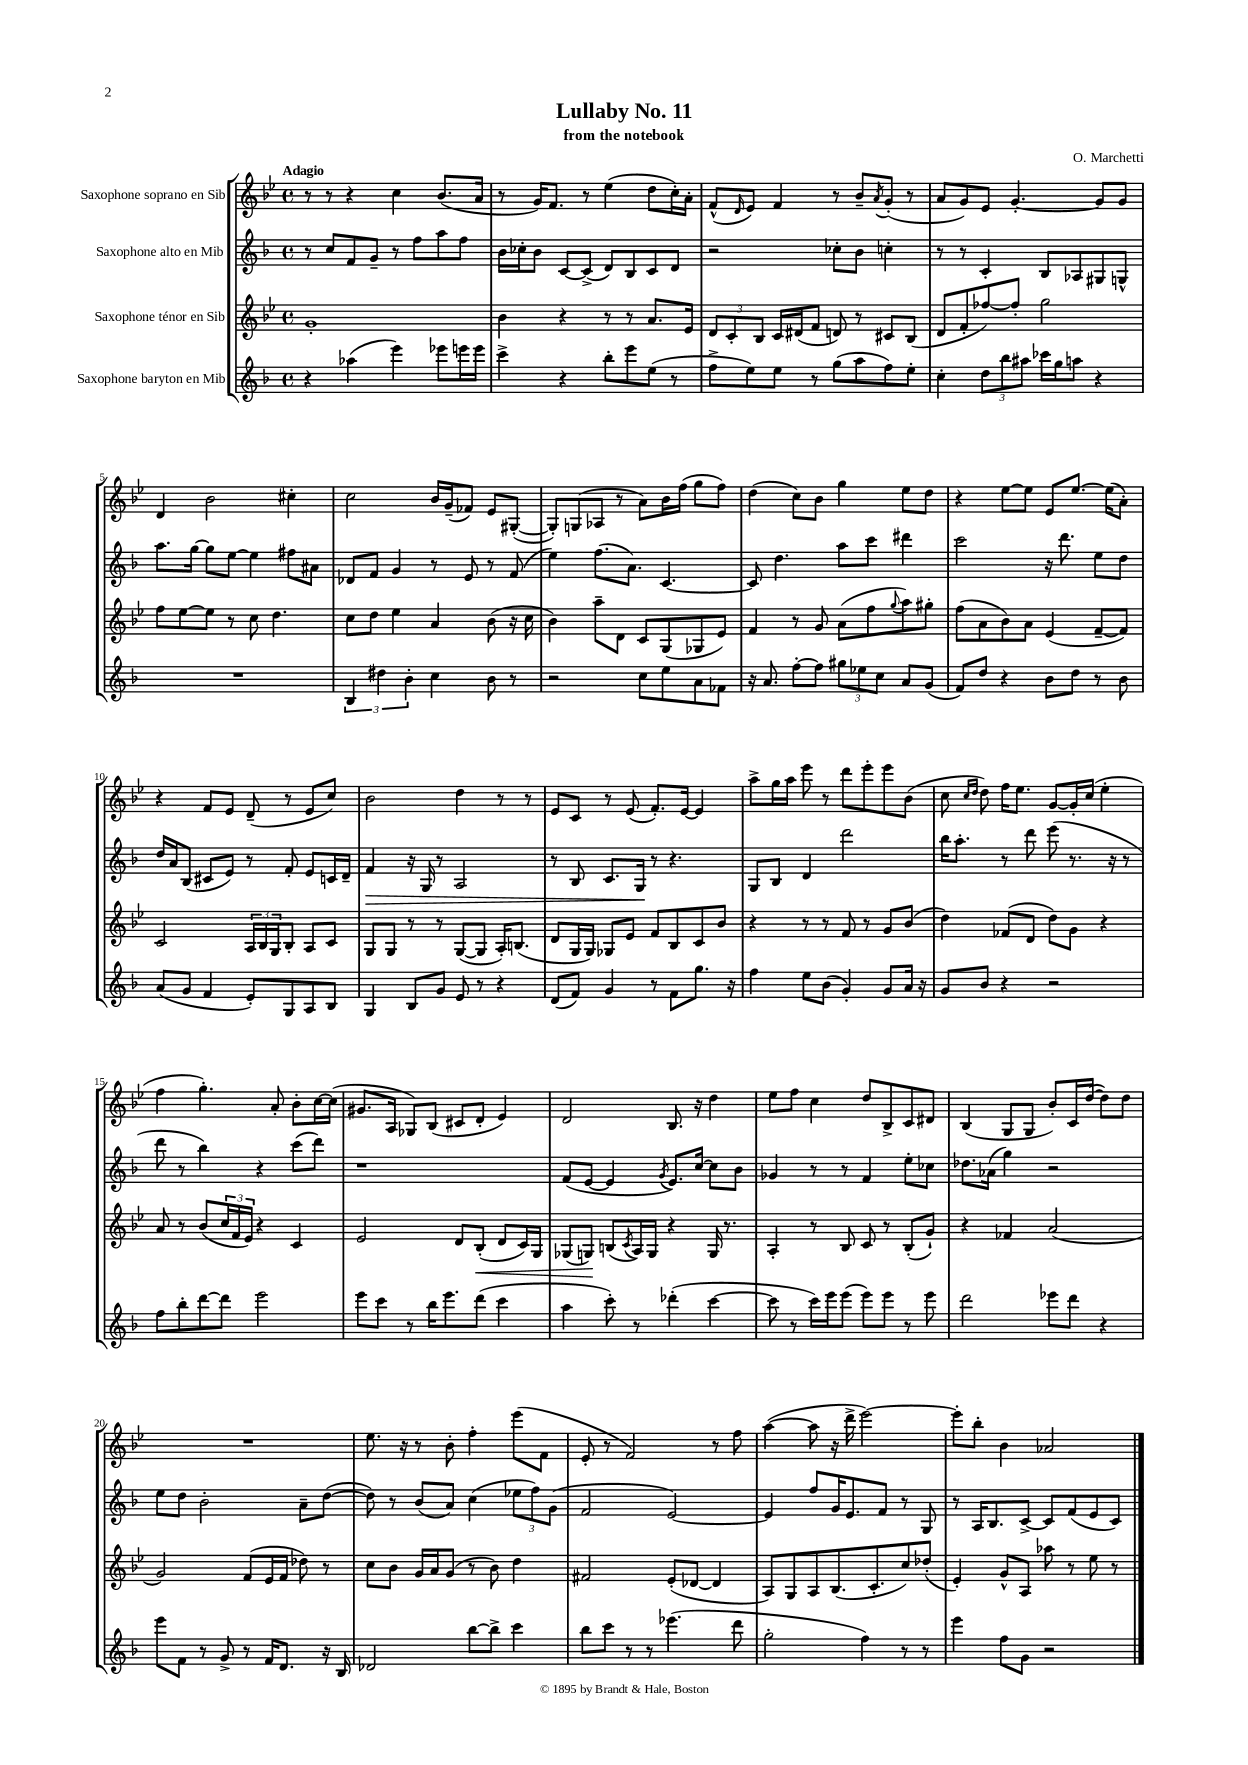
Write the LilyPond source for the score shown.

\header { title = "Lullaby No. 11" composer = "O. Marchetti" subtitle = "from the notebook" }
<<
\new StaffGroup <<
\new Staff = "s0" \with { instrumentName = "Saxophone soprano en Sib" } {
    \clef treble \key bes \major \defaultTimeSignature \time 4/4 \tempo "Adagio"
    r8 r8 r4 c''4 bes'8.( a'16 |
    r8 g'16) f'8. r8 ees''4( d''8 c''16-.) a'16-. |
    f'8-^( \grace { d'16 } ees'8) f'4 r8 bes'8-- \acciaccatura { a'8 } g'8-.( r8 |
    a'8 g'8) ees'8 g'4.~-. g'8 g'8 |
    d'4 bes'2 cis''4-. |
    c''2 bes'16 g'16--( fes'8) ees'8 gis8~-.( |
    gis8-.) g8( aes8 r8 a'8) bes'16 f''16( g''8 f''8) |
    d''4( c''8) bes'8 g''4 ees''8 d''8 |
    r4 ees''8~ ees''8 ees'8 ees''8.~ ees''16( a'8-.) |
    r4 f'8 ees'8 d'8--( r8 ees'8 c''8) |
    bes'2 d''4 r8 r8 |
    ees'8 c'8 r8 ees'8( f'8.-.) ees'16~ ees'4 |
    a''8-> g''16 a''16 ees'''8 r8 d'''8 ees'''8-. ees'''8 bes'8( |
    c''8 \grace { c''16 d''16 } d''8) f''16 ees''8. g'8~ g'16-. c''16( ees''4-. |
    f''4 g''4.-.) a'8-. bes'8-. c''16~ c''16( |
    gis'8. a16 ges8) bes8( cis'8 d'8-. ees'4) |
    d'2 bes8. r16 d''4 |
    ees''8 f''8 c''4 d''8 bes8-> c'8 dis'8 |
    bes4( g8 g8 bes'8-.) c'16 d''16~( d''8) d''8 |
    R1 |
    ees''8. r16 r8 bes'8-. f''4-. ees'''8( f'8 |
    ees'8-. r8 f'2) r8 f''8 |
    a''4~( a''8 r16 d'''16-> ees'''2~) |
    ees'''8-. bes''8-. bes'4 aes'2 \bar "|." |
}
\new Staff = "s1" \with { instrumentName = "Saxophone alto en Mib" } {
    \clef treble \key f \major \defaultTimeSignature \time 4/4
    r8 c''8 f'8 g'8-- r8 f''8 a''8 f''8 |
    bes'16 ces''16-. bes'8 c'8~ c'8->( d'8) bes8 c'8 d'8 |
    r2 ces''8-. bes'8 c''4-. |
    r8 r8 c'4-. bes8 aes8 gis8 g8-^ |
    a''8. g''16~ g''8 e''8~ e''4 fis''8 ais'8 |
    des'8 f'8 g'4 r8 e'8 r8 f'8( |
    e''4) f''8.( a'8.) c'4.~ |
    c'8 d''4. a''8 c'''8 dis'''4 |
    c'''2 r16 d'''8. e''8 d''8 |
    d''16 a'16 bes8( cis'8 e'8) r8 f'8-. e'8 c'16 d'16-- |
    f'4\> r16 g16 r8 a2 |
    r8 bes8 c'8. g16\! r8 r4. |
    g8 bes8 d'4 d'''2 |
    bes''16 a''8.-. r8 d'''8 e'''8( r8. r16 r8 |
    d'''8 r8 bes''4) r4 c'''8( d'''8) |
    r1 |
    f'8( e'8~ e'4 \acciaccatura { g'8 } e'8.) c''16~ c''8 bes'8 |
    ges'4 r8 r8 f'4 e''8-. ces''8 |
    des''8. aes'16( g''4) r2 |
    e''8 d''8 bes'2-. a'8-- d''8~( |
    d''8) r8 bes'8( a'8) c''4( \tuplet 3/2 { ees''8 f''8) g'8( } |
    f'2 e'2~) |
    e'4 f''8 g'16 e'8. f'8 r8 g8 |
    r8 a16 bes8. c'8~-> c'8 f'8( e'8 c'8) \bar "|." |
}
\new Staff = "s2" \with { instrumentName = "Saxophone ténor en Sib" } {
    \clef treble \key bes \major \defaultTimeSignature \time 4/4
    g'1-. |
    bes'4 r4 r8 r8 a'8. ees'16 |
    \tuplet 3/2 { d'8 c'8-. bes8 } c'16 dis'16( f'8 d'8) r8 cis'8 bes8( |
    d'8 f'8-. fes''8~) fes''8-. g''2 |
    f''8 ees''8~ ees''8 r8 c''8 d''4. |
    c''8 d''8 ees''4 a'4 bes'8( r16 c''16 |
    bes'4) a''8-- d'8 c'8 g8( ges8 ees'8) |
    f'4 r8 g'8 a'8( f''8 \appoggiatura { g''8 } a''8) gis''8-. |
    f''8( a'8 bes'8) a'8 ees'4( f'8~-- f'8) |
    c'2 \tuplet 3/2 { a16 bes16 g16 } bes8-. a8 c'8 |
    g8 g8 r8 r8 g8~( g8 a16-.) b8.( |
    d'8 g16 g16) ges8 ees'8 f'8 bes8 c'8 bes'8 |
    r4 r8 r8 f'8 r8 g'8 bes'8( |
    d''4) fes'8( d'8 d''8) g'8 r4 |
    a'8 r8 bes'8( \tuplet 3/2 { c''16 f'16 ees'16) } r4 c'4 |
    ees'2 d'8 bes8-.\<( d'8 c'16) g16 |
    ges8( g8\!) b8( \acciaccatura { c'8 } a16) g16 r4 g16 r8. |
    a4-. r8 bes8 c'8 r8 bes8-.( g'8-!) |
    r4 fes'4 a'2( |
    g'2) f'8( ees'16 f'16 des''8) r8 |
    c''8 bes'8 g'16 a'16 g'8( r8 bes'8) d''4 |
    fis'2 ees'8-.( des'8~ des'4 |
    a8) g8 a8 bes8.( c'8.-. c''8) des''8-.( |
    ees'4-.) g'8-^ a8 aes''8 r8 ees''8 r8 \bar "|." |
}
\new Staff = "s3" \with { instrumentName = "Saxophone baryton en Mib" } {
    \clef treble \key f \major \defaultTimeSignature \time 4/4
    r4 aes''4( e'''4) ees'''8 e'''16 e'''16 |
    c'''4-> r4 bes''8-. e'''8 e''8( r8 |
    f''8-> e''8) e''8 r8 g''8( a''8 f''8) e''8-. |
    c''4-. \tuplet 3/2 { d''8 bes''8 ais''8 } ces'''16 g''16 a''8 r4 |
    R1 |
    \tuplet 3/2 { bes4 dis''4 bes'4-. } c''4 bes'8 r8 |
    r2 c''8 e''8 a'8 fes'8 |
    r16 a'8. f''8~-. f''8 \tuplet 3/2 { gis''8 ees''8 c''8 } a'8 g'8( |
    f'8) d''8 r4 bes'8 d''8 r8 bes'8 |
    a'8( g'8 f'4 e'8-.) g8 a8 bes8 |
    g4 bes8 g'8 e'8 r8 r4 |
    d'8( f'8) g'4 r8 f'8 g''8. r16 |
    f''4 e''8 bes'8( g'4-.) g'8 a'16 r16 |
    g'8 bes'8 r4 r2 |
    f''8 bes''8-. d'''8~ d'''8 e'''2 |
    e'''8 c'''8 r8 bes''16 e'''8. d'''8( c'''4 |
    a''4 c'''8-.) r8 des'''4-.( c'''4~ |
    c'''8 r8 c'''16) e'''16 e'''8( e'''8) e'''8 r8 e'''8 |
    d'''2 ees'''8 d'''8 r4 |
    e'''8 f'8 r8 g'8-> r8 f'16 d'8. r16 bes16 |
    des'2 bes''8~ bes''8-> c'''4 |
    bes''8 c'''8 r8 r8 ees'''4.( d'''8 |
    g''2-. f''4) r8 r8 |
    e'''4 f''8 g'8 r2 \bar "|." |
}
>>
>>
